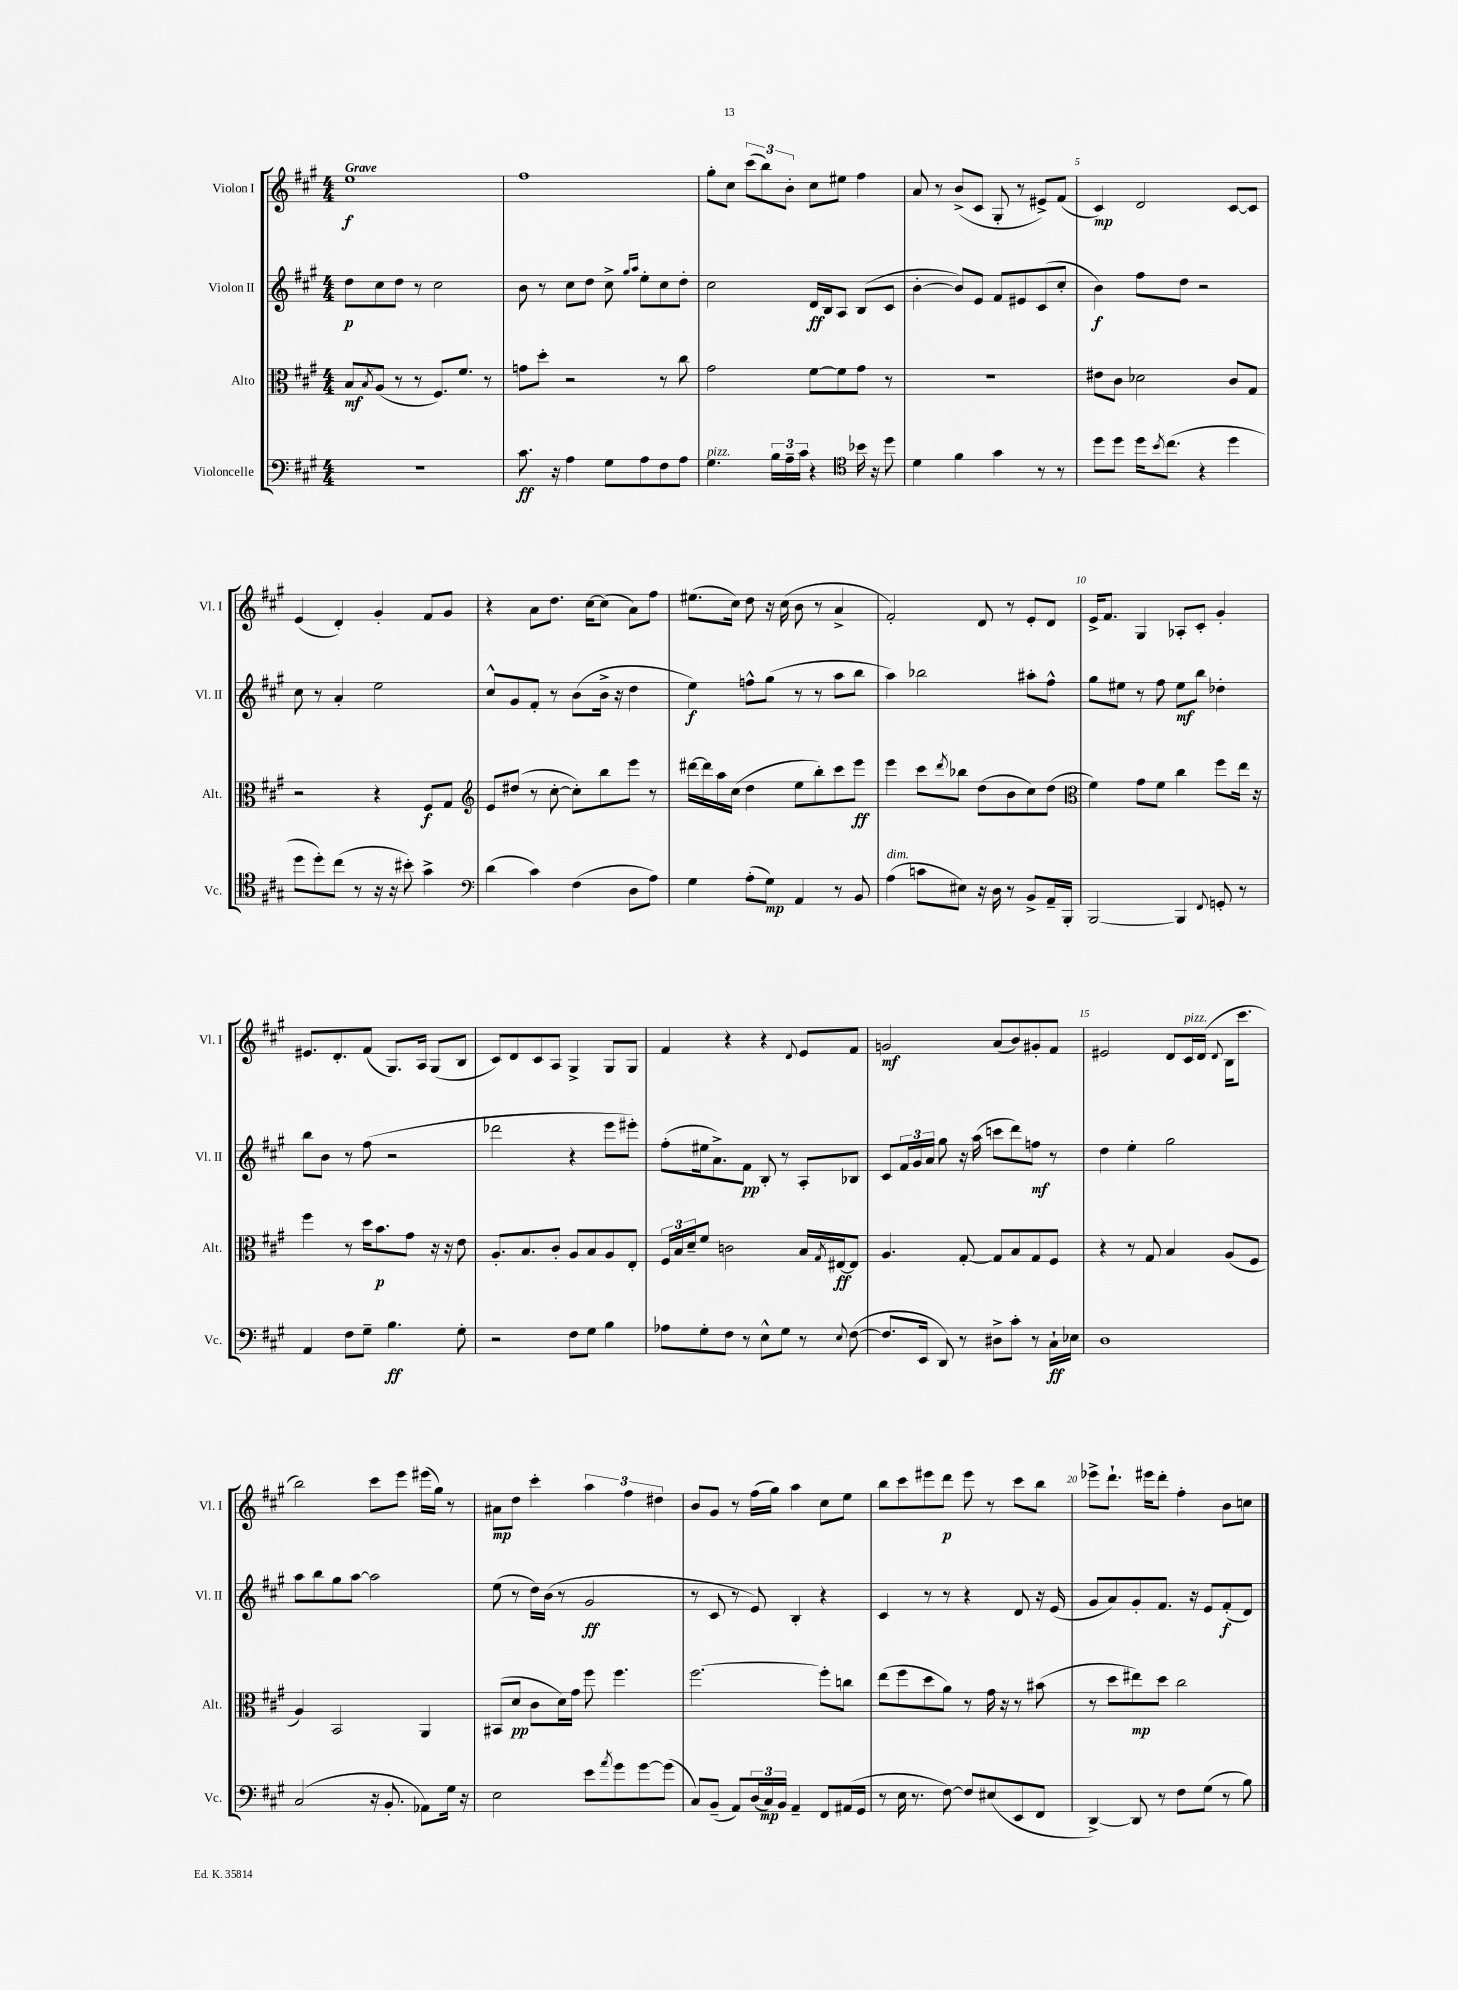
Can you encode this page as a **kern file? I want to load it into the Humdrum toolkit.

**kern	**dynam	**kern	**dynam	**kern	**dynam	**kern	**dynam
*part4	*part4	*part3	*part3	*part2	*part2	*part1	*part1
*staff4	*staff4	*staff3	*staff3	*staff2	*staff2	*staff1	*staff1
*I"Violoncelle	*	*I"Alto	*	*I"Violon II	*	*I"Violon I	*
*I'Vc.	*	*I'Alt.	*	*I'Vl. II	*	*I'Vl. I	*
*clefF4	*	*clefC3	*	*clefG2	*	*clefG2	*
*k[f#c#g#]	*	*k[f#c#g#]	*	*k[f#c#g#]	*	*k[f#c#g#]	*
*M4/4	*	*M4/4	*	*M4/4	*	*M4/4	*
=1	=1	=1	=1	=1	=1	=1	=1
!	!	!	!	!	!	!LO:TX:a:B:t=Grave	!
1r	.	8B/L	mf	8dd\L	p	1ee	f
.	.	8qB/	.	.	.	.	.
.	.	(8A/J	.	8cc#\	.	.	.
.	.	8r	.	8dd\J	.	.	.
.	.	8r	.	8r	.	.	.
.	.	8.F#/L)	.	2cc#\	.	.	.
.	.	8.f#/J	.	.	.	.	.
.	.	8r	.	.	.	.	.
=2	=2	=2	=2	=2	=2	=2	=2
8.c#\	ff	8gn\L	.	8b\	.	1ff#	.
.	.	8dd'\J	.	8r	.	.	.
16r	.	.	.	.	.	.	.
4A\	.	2r	.	8cc#\L	.	.	.
.	.	.	.	8dd\J	.	.	.
8G#\L	.	.	.	8cc#^\	.	.	.
.	.	.	.	16qqgg#/LL	.	.	.
.	.	.	.	16qqaa/JJ	.	.	.
8A\	.	.	.	8ee'\L	.	.	.
8F#\	.	8r	.	8cc#\	.	.	.
8A\J	.	8cc#\	.	8dd'\J	.	.	.
=3	=3	=3	=3	=3	=3	=3	=3
!LO:TX:a:i:t=pizz.	!	!	!	!	!	!	!
4.G#\	.	2g#\	.	2cc#\	.	8gg#'\L	.
.	.	.	.	.	.	8cc#\J	.
.	.	.	.	.	.	(12ccc#\L	.
.	.	.	.	.	.	12bb\)	.
24B\LL	.	.	.	.	.	.	.
24A~\	.	.	.	.	.	12b'\J	.
24c#\JJ	.	.	.	.	.	.	.
4r	.	[8f#\L	.	16d/LL	ff	8cc#\L	.
.	.	.	.	16B/J	.	.	.
.	.	8f#\]	.	8A/J	.	8ee#X\J	.
*clefC4	*	*	*	*	*	*	*
16b-X\	.	8g#\J	.	(8B/L	.	4ff#\	.
16r	.	.	.	.	.	.	.
8dd\	.	8r	.	8c#/J	.	.	.
=4	=4	=4	=4	=4	=4	=4	=4
4d\	.	1r	.	[4b'\	.	8a/	.
.	.	.	.	.	.	8r	.
4f#\	.	.	.	8b/L])	.	(8b^/L	.
.	.	.	.	8e/J	.	8c#/J	.
4g#\	.	.	.	8f#/L	.	8G#'/	.
.	.	.	.	8e#X/	.	8r	.
8r	.	.	.	(8c#/	.	8e#X^/L)	.
8r	.	.	.	8cc#'/J	.	(8f#/J	.
=5	=5	=5	=5	=5	=5	=5	=5
8dd\L	.	8e#X\L	.	4b\)	f	4c#/)	mp
8dd\J	.	8c#\J	.	.	.	.	.
16dd\KL	.	2d-X\	.	8ff#\L	.	2d/	.
8qb/	.	.	.	.	.	.	.
(8.cc#\J	.	.	.	.	.	.	.
.	.	.	.	8dd\J	.	.	.
4r	.	.	.	2r	.	.	.
4dd\	.	8c#/L	.	.	.	[8c#/L	.
.	.	8G#/J	.	.	.	8c#/J]	.
!!LO:LB:g=z
=6	=6	=6	=6	=6	=6	=6	=6
8dd\L	.	2r	.	8cc#\	.	(4e/	.
8dd'\)	.	.	.	8r	.	.	.
(8cc#\J	.	.	.	4a'/	.	4d'/)	.
8r	.	.	.	.	.	.	.
16r	.	4r	.	2ee\	.	4g#'/	.
16r	.	.	.	.	.	.	.
8b#X'\)	.	.	.	.	.	.	.
4g#^\	.	8F#/L	f	.	.	8f#/L	.
.	.	8G#/J	.	.	.	8g#/J	.
=7	=7	=7	=7	=7	=7	=7	=7
*clefF4	*	*clefG2	*	*	*	*	*
(4d\	.	8e/L	.	8cc#^^/L	.	4r	.
.	.	(8dd#X/J	.	8g#/	.	.	.
4c#\)	.	8r	.	8f#'/J	.	8a\L	.
.	.	[8cc#'\	.	8r	.	8.dd\J	.
(4F#\	.	8cc#'\L])	.	(8b\L	.	.	.
.	.	.	.	.	.	[16cc#\KL	.
.	.	8bb\	.	16b^\Jk	.	(8cc#\J]	.
.	.	.	.	16r	.	.	.
8D\L	.	8eee\J	.	4dd\	.	8a\L)	.
8A\J)	.	8r	.	.	.	8ff#\J	.
=8	=8	=8	=8	=8	=8	=8	=8
4G#\	.	[16ddd#X\LL	.	4ee\)	f	(8.ee#X\L	.
.	.	16ddd#\]	.	.	.	.	.
.	.	16aa\	.	.	.	.	.
.	.	(16cc#\JJ	.	.	.	16cc#\Jk)	.
(8A'\L	.	4dd\	.	8ffn^^\L	.	8dd\	.
8G#\J)	mp	.	.	(8gg#\J	.	16r	.
.	.	.	.	.	.	(16cc#\	.
4AA/	.	8ee\L	.	8r	.	8b\	.
.	.	8bb'\)	.	8r	.	8r	.
8r	.	8ccc#\	.	8aa\L	.	4a^/	.
8BB/	.	8eee\J	ff	8bb\J	.	.	.
=9	=9	=9	=9	=9	=9	=9	=9
!LO:TX:a:i:t=dim.	!	!	!	!	!	!	!
(4A\	.	4eee\	.	4aa\)	.	2f#'/)	.
8cn\L	.	8ccc#\L	.	2bb-X\	.	.	.
.	.	8qddd/	.	.	.	.	.
8E#X\J)	.	8bb-X\J	.	.	.	.	.
16r	.	(8dd\L	.	.	.	8d/	.
16D\	.	.	.	.	.	.	.
8r	.	8b\	.	.	.	8r	.
8BB^/L	.	8cc#\)	.	8aa#X'\L	.	8e'/L	.
16AA~/L	.	(8dd\J	.	8ff#^^\J	.	8d/J	.
16BBB'/JJ	.	.	.	.	.	.	.
=10	=10	=10	=10	=10	=10	=10	=10
*	*	*clefC3	*	*	*	*	*
[2BBB/	.	4f#\)	.	8gg#\L	.	16e^/KL	.
.	.	.	.	.	.	8.f#/J	.
.	.	.	.	8ee#X\J	.	.	.
.	.	8g#\L	.	8r	.	4G#/	.
.	.	8f#\J	.	8ff#\	.	.	.
4BBB/]	.	4cc#\	.	8ee#\L	mf	8A-X'/L	.
.	.	.	.	8bb\J	.	8c#'/J	.
8qqFF#/	.	.	.	.	.	.	.
8GGn'/	.	8ff#\L	.	4dd-X'\	.	4g#'/	.
8r	.	16ee\Jk	.	.	.	.	.
.	.	16r	.	.	.	.	.
!!LO:LB:g=z
=11	=11	=11	=11	=11	=11	=11	=11
4AA/	.	4ff#\	.	8bb\L	.	8.e#X/L	.
.	.	.	.	8b\J	.	.	.
.	.	.	.	.	.	8.d'/	.
8F#\L	.	8r	.	8r	.	.	.
8G#~\J	.	16dd\KL	.	(8ff#\	.	(8f#/J	.
.	.	8.b\	p	.	.	.	.
4.B\	ff	.	.	2r	.	8.G#/L)	.
.	.	8g#\J	.	.	.	.	.
.	.	.	.	.	.	16A/Jk	.
.	.	16r	.	.	.	(8G#/L	.
.	.	16r	.	.	.	.	.
8G#'\	.	8e\	.	.	.	8B/J	.
=12	=12	=12	=12	=12	=12	=12	=12
2r	.	8.A'/L	.	2ddd-X\	.	8c#/L)	.
.	.	.	.	.	.	8d/	.
.	.	8.B/	.	.	.	.	.
.	.	.	.	.	.	8c#/	.
.	.	8c#'/J	.	.	.	8A/J	.
8F#\L	.	8A/L	.	4r	.	4G#^/	.
8G#\J	.	8B/	.	.	.	.	.
4B\	.	8A/	.	8eee\L	.	8G#/L	.
.	.	8E'/J	.	8eee#X'\J)	.	8G#/J	.
=13	=13	=13	=13	=13	=13	=13	=13
8A-X\L	.	24F#/LL	.	(8ff#'\L	.	4f#/	.
.	.	24B/	.	.	.	.	.
.	.	24d~/J	.	.	.	.	.
8G#'\	.	8f#/J	.	16ee#X\k	.	.	.
.	.	.	.	8.a^\)	.	.	.
8F#\J	.	2cn\	.	.	.	4r	.
8r	.	.	.	8f#\J	pp	.	.
8E^^\L	.	.	.	8B'/	.	4r	.
8G#\J	.	.	.	8r	.	.	.
.	.	.	.	.	.	8qqd/	.
8r	.	16B/LL	.	8A'/L	.	8e/L	.
.	.	8qG#/	.	.	.	.	.
.	.	[16E#X/J	ff	.	.	.	.
8qqE/	.	.	.	.	.	.	.
([8F#\	.	8E#/J]	.	8B-X/J	.	8f#/J	.
=14	=14	=14	=14	=14	=14	=14	=14
8.F#/L]	.	4.A/	.	8c#/L	.	2gn/	mf
.	.	.	.	24f#/L	.	.	.
.	.	.	.	24g#/	.	.	.
16EE/Jk	.	.	.	.	.	.	.
.	.	.	.	24a/JJ	.	.	.
8DD/)	.	.	.	8gg#\	.	.	.
8r	.	[8G#'/	.	16r	.	.	.
.	.	.	.	(16aa\	.	.	.
8D#X^\L	.	8G#/L]	.	8cccn\L	.	(8a/L	.
8c#'\J	.	8B/	.	8ddd\)	.	8b/)	.
8r	.	8G#/	.	8ffn\J	mf	8g#X'/	.
16C#`\LL	ff	8F#/J	.	8r	.	8f#/J	.
16E-X\JJ	.	.	.	.	.	.	.
=15	=15	=15	=15	=15	=15	=15	=15
1D	.	4r	.	4dd\	.	2e#X/	.
.	.	8r	.	4ee'\	.	.	.
.	.	8G#/	.	.	.	.	.
.	.	4B/	.	2gg#\	.	8d/L	.
!	!	!	!	!	!	!LO:TX:a:i:t=pizz.	!
.	.	.	.	.	.	16c#/L	.
.	.	.	.	.	.	(16d/JJ	.
.	.	.	.	.	.	8qqd/	.
.	.	(8A/L	.	.	.	16B\KL	.
.	.	.	.	.	.	8.ccc#\J	.
.	.	8F#/J	.	.	.	.	.
!!LO:LB:g=z
=16	=16	=16	=16	=16	=16	=16	=16
(2C#/	.	4A/)	.	8aa\L	.	2bb\)	.
.	.	.	.	8bb\	.	.	.
.	.	2BB/	.	8gg#\	.	.	.
.	.	.	.	[8aa\J	.	.	.
16r	.	.	.	2aa\]	.	8ccc#\L	.
8.BB'/	.	.	.	.	.	.	.
.	.	.	.	.	.	8eee\J	.
8AA-X\L)	.	4AA/	.	.	.	(16eee#X\LL	.
.	.	.	.	.	.	16gg#\JJ)	.
16G#\Jk	.	.	.	.	.	8r	.
16r	.	.	.	.	.	.	.
=17	=17	=17	=17	=17	=17	=17	=17
2E\	.	(8BB#X/L	.	(8ee\	.	8a#X\L	mp
.	.	8d/J	pp	8r	.	8dd\J	.
.	.	8c#\L	.	16dd\LL)	.	4ccc#'\	.
.	.	.	.	(16b\JJ	.	.	.
.	.	16d\L)	.	8r	.	.	.
.	.	16g#\JJ	.	.	.	.	.
8e\L	.	8ff#\	.	2g#/	ff	6aa\	.
8qa/	.	.	.	.	.	.	.
8g#\	.	4.ff#\	.	.	.	.	.
.	.	.	.	.	.	6ff#\	.
[8g#\	.	.	.	.	.	.	.
.	.	.	.	.	.	6dd#X\	.
(8g#\J]	.	.	.	.	.	.	.
=18	=18	=18	=18	=18	=18	=18	=18
8C#/L)	.	[2.ff#\	.	8r	.	8b/L	.
(8BB~/J	.	.	.	8c#/	.	8g#/J	.
8AA/L)	.	.	.	8r	.	8r	.
(24D/L	.	.	.	8e/)	.	(16ff#\LL	.
24C#/)	mp	.	.	.	.	.	.
.	.	.	.	.	.	16gg#\JJ)	.
24BB/JJ	.	.	.	.	.	.	.
4AA~/	.	.	.	4B'/	.	4aa\	.
8FF#/L	.	8ff#'\L]	.	4r	.	8cc#\L	.
(16AA#X/L	.	8ccn\J	.	.	.	8ee\J	.
16GG#/JJ	.	.	.	.	.	.	.
=19	=19	=19	=19	=19	=19	=19	=19
8r	.	(8ee\L	.	4c#/	.	8bb\L	.
16E\	.	8ff#\	.	.	.	8ccc#\	.
8.r	.	.	.	.	.	.	.
.	.	8dd\	.	8r	.	8eee#X\	.
[8F#\)	.	8a\J)	.	8r	.	8ddd\J	p
8F#/L]	.	8r	.	4r	.	8eee#\	.
(8E#X/	.	16g#\	.	.	.	8r	.
.	.	16r	.	.	.	.	.
8EE/	.	8r	.	8d/	.	8ccc#\L	.
8FF#/J	.	(8b#X\	.	16r	.	8bb\J	.
.	.	.	.	(16e/	.	.	.
=20	=20	=20	=20	=20	=20	=20	=20
[4DD^/)	.	8r	.	8g#/L	.	8eee-X^\L	.
.	.	8dd\L	.	8a/)	.	8.ddd`\J	.
8DD/]	.	8ee#X\)	mp	8g#'/	.	.	.
.	.	.	.	.	.	16eee#X\KL	.
8r	.	8dd\J	.	8.f#/J	.	8ddd'\J	.
8F#\L	.	2cc#\	.	.	.	4ff#'\	.
.	.	.	.	16r	.	.	.
(8G#\J	.	.	.	8e/L	.	.	.
8r	.	.	.	(8f#'/	f	8b\L	.
8B\)	.	.	.	8d/J)	.	8ccn\J	.
==	==	==	==	==	==	==	==
*-	*-	*-	*-	*-	*-	*-	*-
